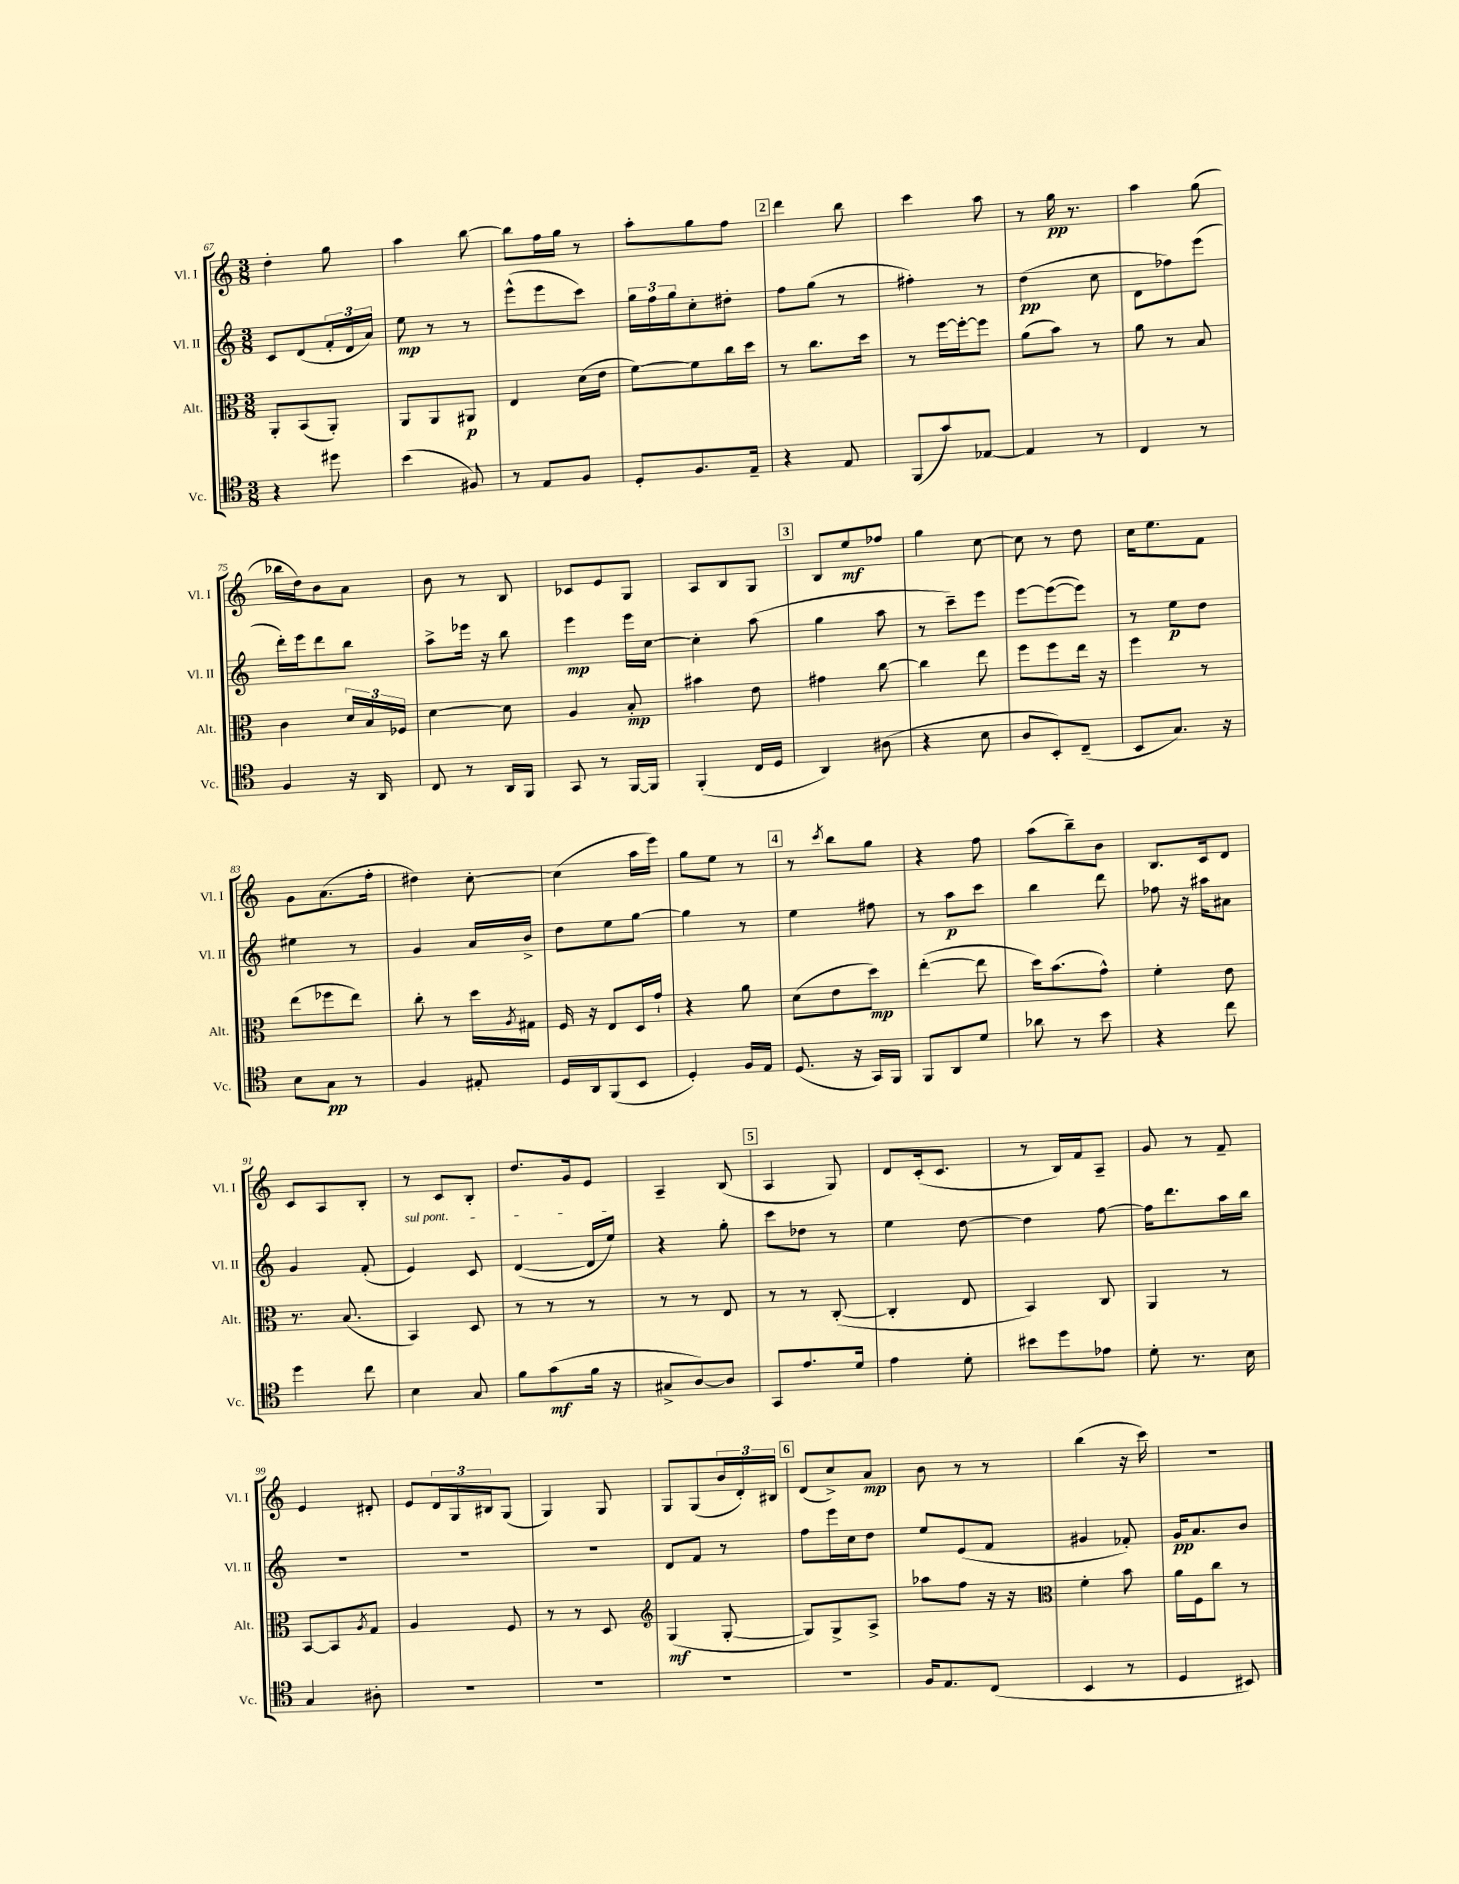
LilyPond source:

<<
\new StaffGroup <<
\new Staff = "s0" \with { instrumentName = "Vl. I" shortInstrumentName = "Vl. I" } {
    \clef treble \key c \major \numericTimeSignature \time 3/8
    d''4-. g''8 |
    a''4 b''8~ |
    b''8 f''16 g''16 r8 |
    a''8-. g''8 f''8 |
    \mark \markup { \box "2" } d'''4 b''8 |
    c'''4 a''8 |
    r8 g''16\pp r8. |
    a''4 g''8( |
    bes''16 d''16) b'8 a'8 |
    b'8 r8 b8 |
    ces'8 e'8 g8 |
    a8 b8 g8 |
    \mark \markup { \box "3" } b8 e''8\mf fes''8 |
    g''4 c''8~ |
    c''8 r8 d''8 |
    c''16 e''8. f'8 |
    g'8 a'8.( f''16-. |
    dis''4) c''8~-. |
    c''4( a''16 e'''16) |
    g''8 e''8 r8 |
    \mark \markup { \box "4" } r8 \acciaccatura { c'''8 } b''8 g''8 |
    r4 f''8 |
    a''8( b''8--) b'8 |
    b8. c'16 d'8 |
    c'8 a8 b8-. |
    r8 c'8 b8-. |
    d''8. g'16 e'8 |
    a4-- b8( |
    \mark \markup { \box "5" } a4 g8) |
    d'8 c'16-.( c'8. |
    r8 b16) f'16 a8-- |
    g'8 r8 f'8-- |
    e'4 dis'8-. |
    e'8 \tuplet 3/2 { d'16 g16 bis16 } g8( |
    g4) g8 |
    g8 g8( \tuplet 3/2 { b'16 d'16-.) bis16 } |
    \mark \markup { \box "6" } d'8( c''8->) a'8\mp |
    b'8 r8 r8 |
    b''4( r16 c'''16) |
    R4. \bar "|." |
}
\new Staff = "s1" \with { instrumentName = "Vl. II" shortInstrumentName = "Vl. II" } {
    \clef treble \key c \major \numericTimeSignature \time 3/8
    c'8 d'8( \tuplet 3/2 { f'16-. d'16 a'16) } |
    e''8\mp r8 r8 |
    e'''8-^( e'''8 c'''8) |
    \tuplet 3/2 { g''16 f''16 g''16 } c''8-. dis''8-. |
    \mark \markup { \box "2" } f''8 g''8( r8 |
    fis''4-.) r8 |
    d''4\pp( c''8 |
    d'8 fes''8) e'''8( |
    d'''16-.) e'''16 d'''8 b''8 |
    a''8-> ees'''16 r16 b''8 |
    e'''4\mp e'''16 c''16~ |
    c''4-. a''8( |
    \mark \markup { \box "3" } g''4 a''8 |
    r8 c'''8--) e'''8 |
    e'''8~ e'''8~( e'''8) |
    r8 e''8\p d''8 |
    eis''4 r8 |
    g'4 a'16 b'16-> |
    d''8 e''8 g''8~ |
    g''4 r8 |
    \mark \markup { \box "4" } e''4 fis''8 |
    r8 a''8\p c'''8 |
    b''4 d'''8 |
    fes''8 r16 ais''16 ais'8 |
    g'4 f'8-.( |
    \once \override TextSpanner.bound-details.left.text = \markup { \italic "sul pont." } e'4\startTextSpan) c'8 |
    d'4~( d'16 e''16\stopTextSpan) |
    r4 g''8-. |
    \mark \markup { \box "5" } c'''8 des''8 r8 |
    e''4 d''8~ |
    d''4 f''8~ |
    f''16 d'''8. a''16 b''16 |
    R4. |
    R4. |
    R4. |
    d'8 f'8 r8 |
    \mark \markup { \box "6" } f''8 e'''16 c''16 d''8 |
    e''8 e'8( f'8 |
    gis'4 fes'8-.) |
    g'16\pp a'8. b'8 \bar "|." |
}
\new Staff = "s2" \with { instrumentName = "Alt." shortInstrumentName = "Alt." } {
    \clef alto \key c \major \numericTimeSignature \time 3/8
    a,8-. b,8( a,8-.) |
    a,8 a,8 ais,8\p |
    e4 d'16( e'16 |
    f'8~) f'8 c''16 d''16 |
    \mark \markup { \box "2" } r8 c''8. d''16 |
    r8 f''16~ f''16~-. f''8 |
    a'8( b'8) r8 |
    a'8 r8 b8 |
    c'4 \tuplet 3/2 { d'16 b16 fes16 } |
    d'4~ d'8 |
    a4 b8-.\mp |
    bis'4 e'8 |
    \mark \markup { \box "3" } gis'4 c''8~ |
    c''4 e''8 |
    f''8 f''8 e''16 r16 |
    f''4 r8 |
    e''8( fes''8 e''8) |
    c''8-. r8 d''16 \acciaccatura { a8 } gis16 |
    f16 r16 e8 d16 g'16-! |
    r4 a'8 |
    \mark \markup { \box "4" } d'8( e'8 d''8\mp) |
    e''4~-.( e''8 |
    d''16) b'8.( g'8-^) |
    f'4-. e'8 |
    r8. b8.( |
    b,4) d8 |
    r8 r8 r8 |
    r8 r8 e8 |
    \mark \markup { \box "5" } r8 r8 c8~-.( |
    c4-. e8 |
    b,4) c8 |
    a,4 r8 |
    b,8~ b,8 \acciaccatura { a8 } g8 |
    a4 f8 |
    r8 r8 d8 |
    \clef treble g4\mf( g8~-. |
    \mark \markup { \box "6" } g8) g8-> a8-> |
    aes''8 f''8 r16 r16 |
    \clef alto f'4-. b'8 |
    a'16 f16 c''8 r8 \bar "|." |
}
\new Staff = "s3" \with { instrumentName = "Vc." shortInstrumentName = "Vc." } {
    \clef tenor \key c \major \numericTimeSignature \time 3/8
    r4 dis''8 |
    b'4( fis8) |
    r8 e8 f8 |
    d8-. f8. e16-- |
    \mark \markup { \box "2" } r4 e8 |
    f,8( g'8) ees8~ |
    ees4 r8 |
    c4 r8 |
    f4 r16 a,16 |
    c8 r8 a,16 f,16 |
    g,8 r8 f,16~ f,16 |
    f,4-.( c16 d16 |
    \mark \markup { \box "3" } a,4) ais8( |
    r4 b8 |
    a8 b,8-.) c8--( |
    b,8 g8.) r16 |
    b8 g8\pp r8 |
    f4 eis8-. |
    d16 a,16 f,8( b,8 |
    d4-.) f16 e16 |
    \mark \markup { \box "4" } d8.( r16 g,16) f,16 |
    f,8 a,8 d'8 |
    aes'8 r8 b'8 |
    r4 c''8 |
    d''4 c''8 |
    b4 g8 |
    f'8 g'8\mf( f'16 r16 |
    gis8-> a8~) a8 |
    \mark \markup { \box "5" } g,8 e'8. d'16 |
    e'4 d'8-. |
    bis'8 d''8 ees'8 |
    d'8-. r8. b16 |
    g4 ais8-. |
    R4. |
    R4. |
    R4. |
    \mark \markup { \box "6" } R4. |
    f16 e8. c8( |
    b,4 r8 |
    d4 bis,8) \bar "|." |
}
>>
>>
\layout { \context { \Score currentBarNumber = #67 } }
